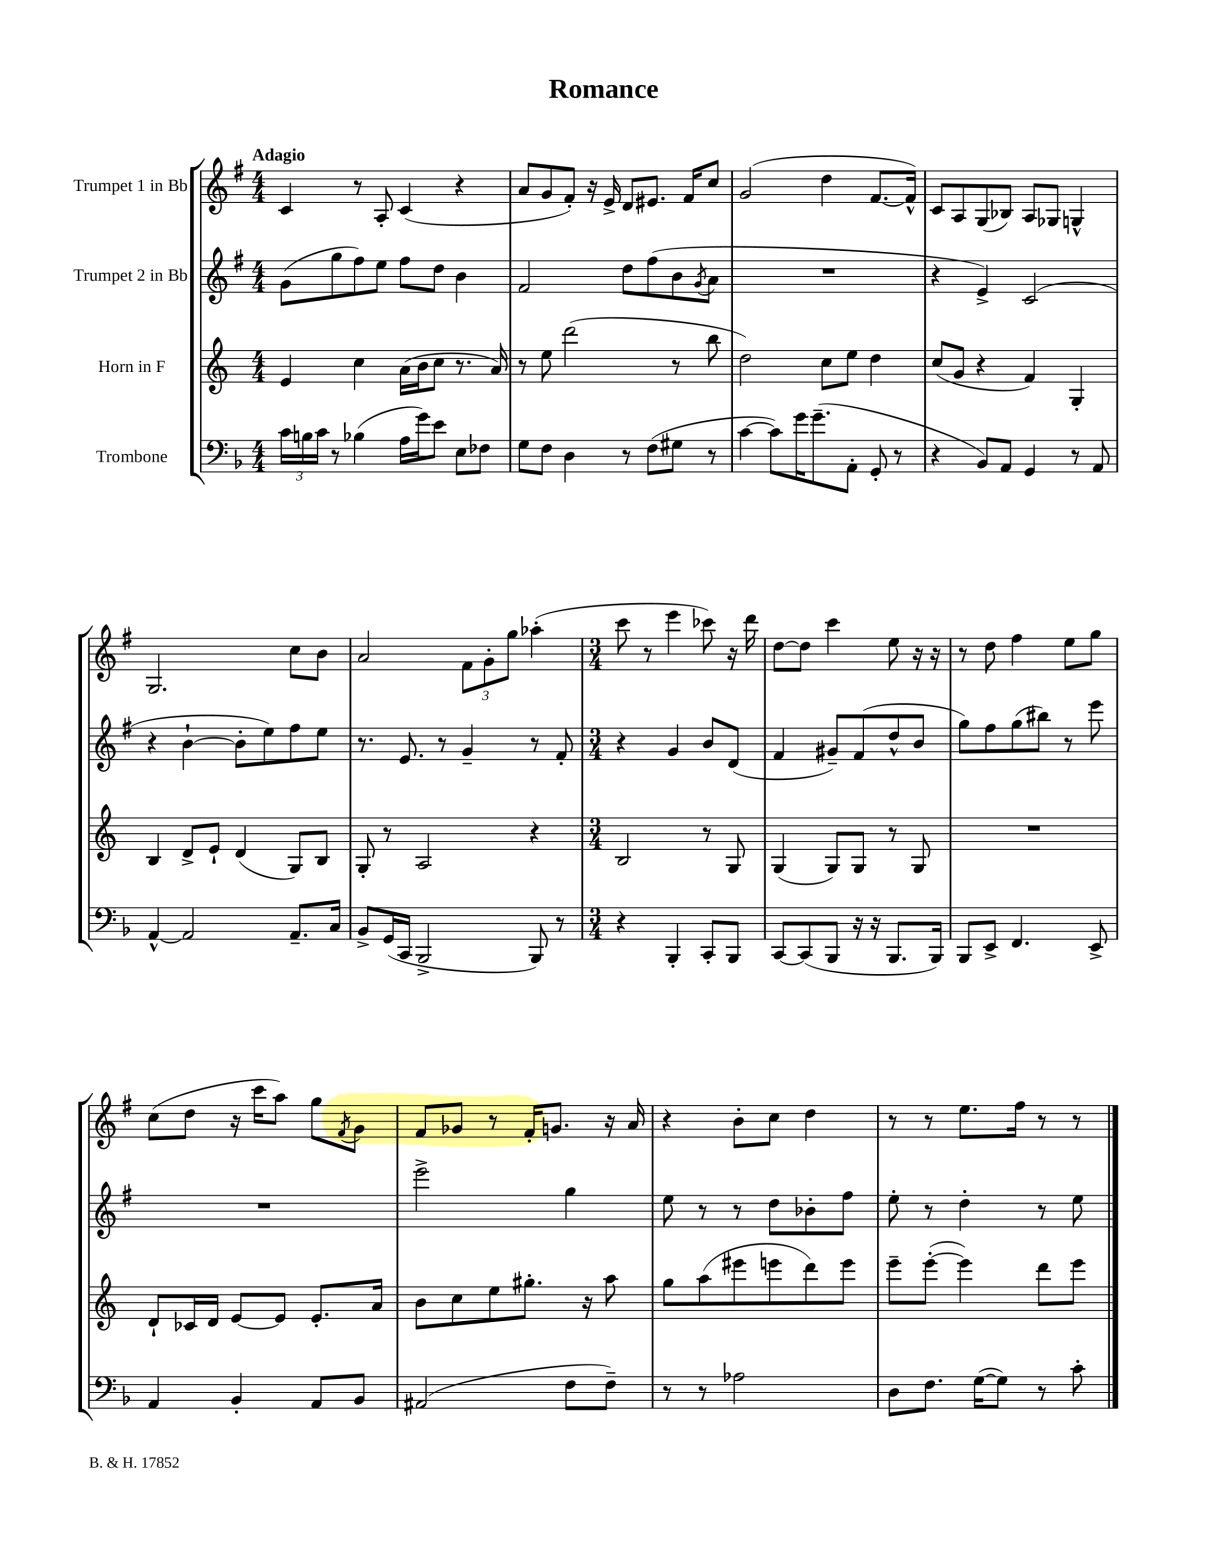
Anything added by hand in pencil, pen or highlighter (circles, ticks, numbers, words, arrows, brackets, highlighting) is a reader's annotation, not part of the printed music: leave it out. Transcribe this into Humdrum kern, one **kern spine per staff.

**kern	**kern	**kern	**kern
*staff4	*staff3	*staff2	*staff1
*clefF4	*clefG2	*clefG2	*clefG2
*k[b-]	*k[]	*k[f#]	*k[f#]
*M4/4	*M4/4	*M4/4	*M4/4
24c	4e	(8g	4c
24B	.	.	.
24c	.	.	.
8r	.	8gg	.
(4B-	4cc	8ff#)	8r
.	.	8ee	8A'
16A	(16a	8ff#	(4c
16g)	16b	.	.
8e	8cc	8dd	.
8E	8.r	4b	4r
8F-	.	.	.
.	16a)	.	.
=	=	=	=
8G	8r	2f#	8a
8F	8ee	.	8g
4D	(2ddd	.	8f#')
.	.	.	16r
.	.	.	16e^
8r	.	8dd	8d
(8F	.	(8ff#	8.e#
8G#	8r	8b	.
.	.	.	16f#
.	.	8qg	.
8r	8bb	8a	8cc
=	=	=	=
[4c	2dd)	1r	(2g
8c])	.	.	.
16g	.	.	.
(8.g~	.	.	.
.	8cc	.	4dd
8AA'	8ee	.	.
8GG'	4dd	.	[8.f#
8r	.	.	.
.	.	.	16f#^^])
=	=	=	=
4r	(8cc	4r	8c
.	8g	.	8A
8BB-)	4r	4e^)	(8G
8AA	.	.	8B-)
4GG	4f)	(2c	8A
.	.	.	8G-
8r	4G'	.	4G^^
8AA	.	.	.
=	=	=	=
[4AA^^	4B	4r	2.G
2AA]	8d^	[4b`	.
.	8e`	.	.
.	(4d	8b']	.
.	.	8ee)	.
8.AA~	8G)	8ff#	8cc
.	8B	8ee	8b
16C	.	.	.
=	=	=	=
8BB-^	8G'	8.r	2a
(16GG	8r	.	.
16CC	.	8.e	.
2BBB-^	2A	.	.
.	.	8r	.
.	.	4g~	12f#
.	.	.	12g'
.	.	.	12gg
8BBB-)	4r	8r	(4aa-'
8r	.	8f#'	.
=	=	=	=
*M3/4	*M3/4	*M3/4	*M3/4
4r	2B	4r	8ccc
.	.	.	8r
4BBB-'	.	4g	4eee
8CC'	8r	8b	8ccc-)
8BBB-	8G	(8d	16r
.	.	.	16ddd
=	=	=	=
[8CC	(4G	4f#	[8dd
(8CC]	.	.	8dd]
8BBB-	8G)	8g#~)	4ccc
16r	8G	(8f#	.
16r	.	.	.
8.BBB-	8r	8dd^^	8ee
.	8G	8b	16r
16BBB-)	.	.	16r
=	=	=	=
8BBB-	2.r	8gg)	8r
8EE^	.	8ff#	8dd
4.FF	.	(8gg	4ff#
.	.	8bb#)	.
.	.	8r	8ee
8EE^	.	8eee	8gg
=	=	=	=
4AA	8d`	2.r	(8cc
.	16c-	.	8dd
.	16d	.	.
4BB-'	[8e	.	16r
.	.	.	16ccc
.	8e]	.	8aa)
8AA	8.e'	.	8gg
.	.	.	8qf#
8BB-	.	.	8g
.	16a	.	.
=	=	=	=
(2AA#	8b	2eee^	8f#
.	8cc	.	8g-
.	8ee	.	8r
.	8.gg#'	.	16f#'
.	.	.	8.g
8F	.	4gg	.
.	16r	.	.
8F~)	8aa	.	16r
.	.	.	16a
=	=	=	=
8r	8gg	8ee	4r
8r	(8aa	8r	.
2A-	8eee#	8r	8b'
.	8eee	8dd	8cc
.	8ddd)	8b-'	4dd
.	8eee	8ff#	.
=	=	=	=
8D	8eee~	8ee'	8r
8.F	([8eee'	8r	8r
.	4eee])	4dd'	8.ee
([16G	.	.	.
8G])	.	.	.
.	.	.	16ff#
8r	8ddd	8r	8r
8c'	8eee	8ee	8r
==	==	==	==
*-	*-	*-	*-
